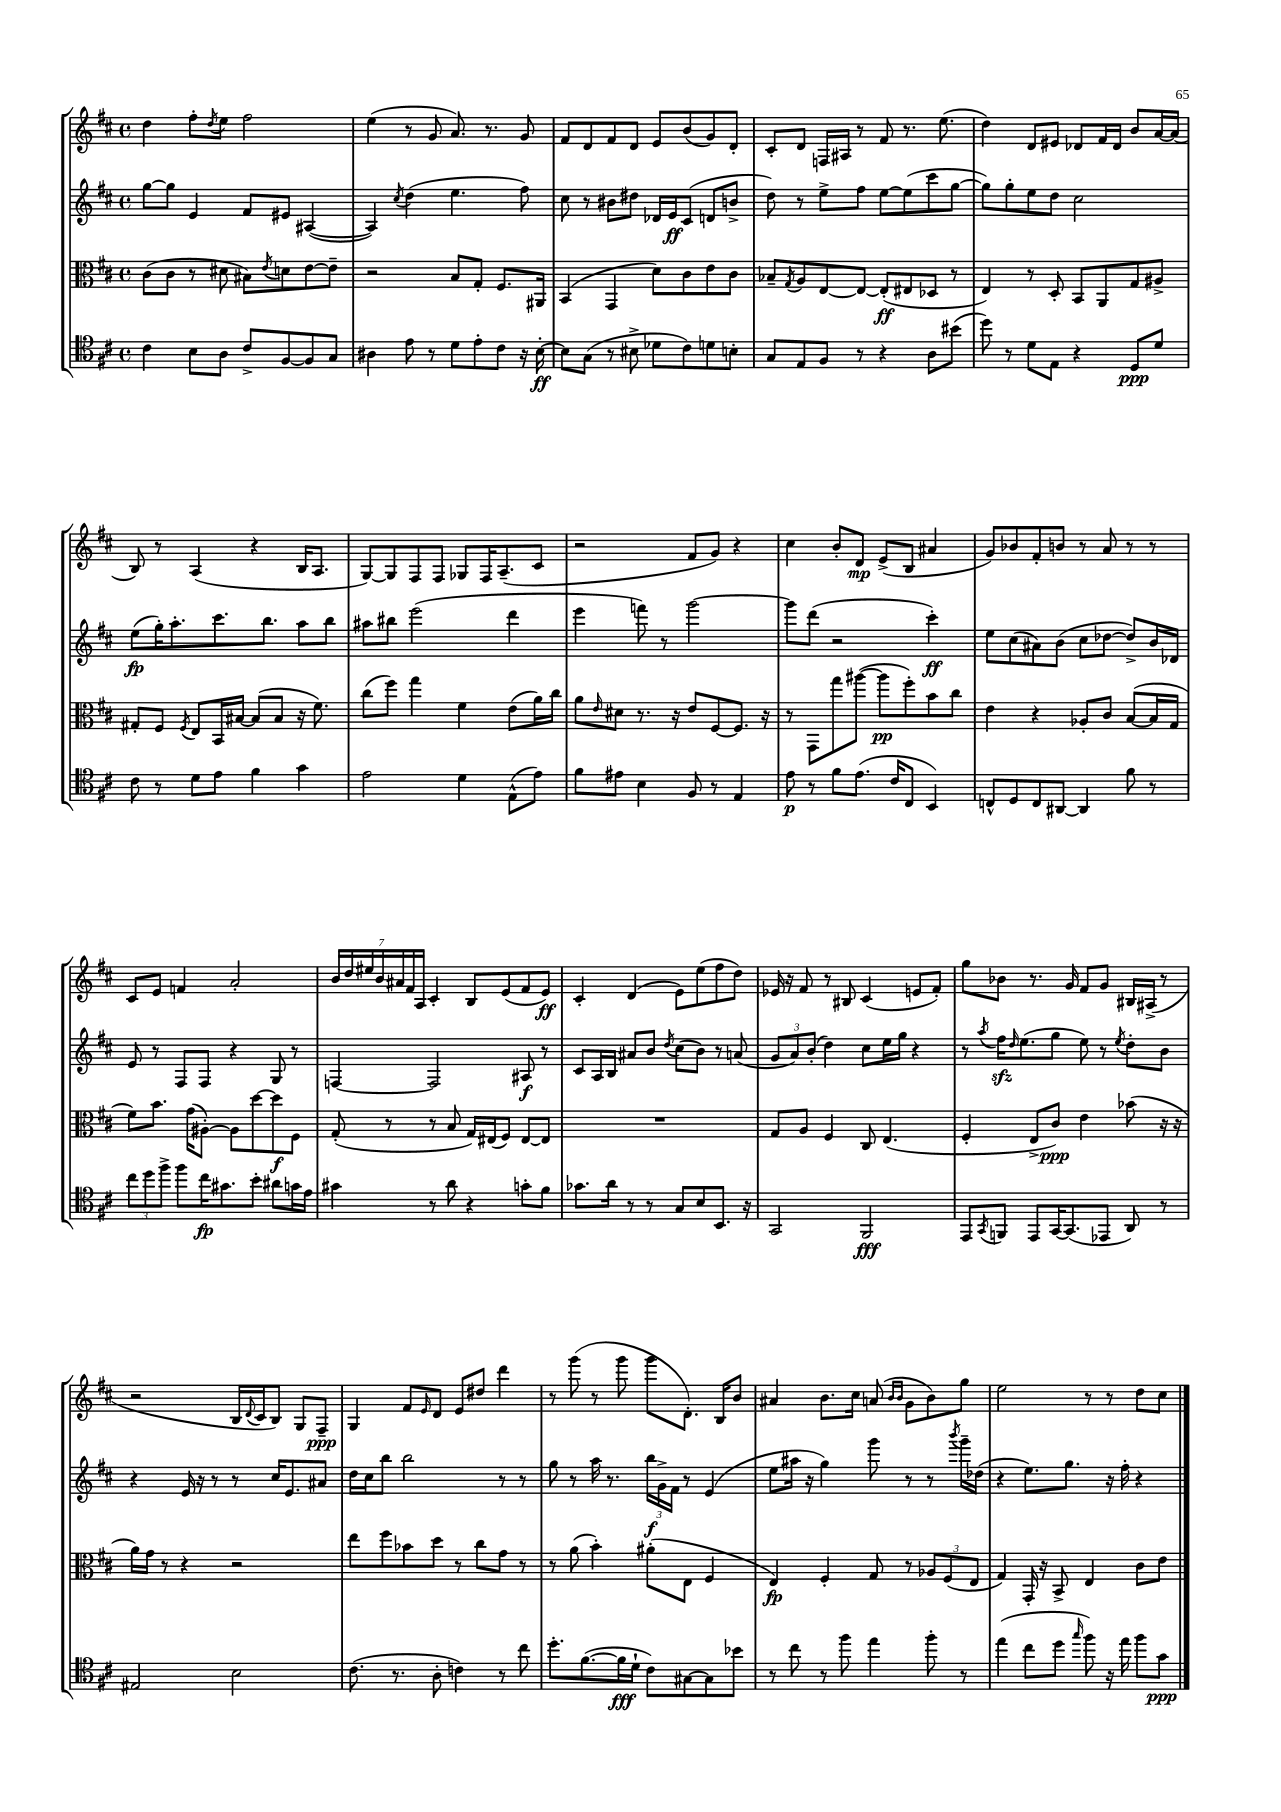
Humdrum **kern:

**kern	**kern	**kern	**kern
*staff4	*staff3	*staff2	*staff1
*clefC4	*clefC3	*clefG2	*clefG2
*k[f#c#]	*k[f#c#]	*k[f#c#]	*k[f#c#]
*M4/4	*M4/4	*M4/4	*M4/4
*met(c)	*met(c)	*met(c)	*met(c)
4c#	(8c#	[8gg	4dd
.	8c#	8gg]	.
8B	8r	4e	8ff#'
.	.	.	8qdd
8A	8d#	.	8ee
8c#^	8B#)	8f#	2ff#
.	8qe	.	.
[8F#	8d	8e#	.
8F#]	[8e	([4A#	.
8G	8e~]	.	.
=	=	=	=
4A#	2r	4A#])	(4ee
.	.	8qcc#	.
8e	.	(4dd	8r
8r	.	.	8g
8d	8B	4.ee	8.a)
8e'	8G'	.	.
.	.	.	8.r
8c#	8.F#	.	.
16r	.	8ff#)	8g
[16B'	16AA#	.	.
=	=	=	=
8B]	(4BB	8cc#	8f#
(8G	.	8r	8d
8r	4GG	8b#	8f#
8B#^	.	8dd#	8d
8d-	8d)	16d-	8e
.	.	16e	.
8c#)	8c#	(8c#	(8b
8d	8e	8d	8g)
8B'	8c#	8b^	8d'
=	=	=	=
8G	8B-~	8dd)	8c#'
.	8qG	.	.
8E	8A	8r	8d
8F#	[8E	8ee^	16F
.	.	.	16A#
8r	8E_	8ff#	8r
4r	(8E']	[8ee	8f#
.	8E#	(8ee]	8.r
8A	8D-	8ccc#	.
.	.	.	(8.ee
(8b#	8r	[8gg	.
=	=	=	=
8dd)	4E)	8gg])	4dd)
8r	.	8gg'	.
8d	8r	8ee	8d
8E	8D'	8dd	8e#
4r	8BB	2cc#	8d-
.	8AA	.	16f#
.	.	.	16d-
8D	8G	.	8b
8d	8A#^	.	[16a
.	.	.	(16a]
=	=	=	=
8c#	8G#'	(8ee	8B)
8r	8F#	16gg')	8r
.	.	8.aa'	.
.	8qF#	.	.
8d	8E	.	(4A
8e	16BB	8.ccc#	.
.	[16B#	.	.
4f#	(8B#]	.	4r
.	.	8.bb	.
.	8B#	.	.
4g	16r	8aa	16B
.	8.f#)	.	8.A
.	.	8bb	.
=	=	=	=
2e	(8cc#	8aa#	[8G)
.	8ff#)	8bb#	8G]
.	4gg	(2eee	8F#
.	.	.	8F#
4d	4f#	.	8G-
.	.	.	16F#
.	.	.	(8.A~
(8E^^	(8e	4ddd	.
8e)	16a)	.	8c#
.	16cc#	.	.
=	=	=	=
8f#	8a	4eee	2r
.	16qqe	.	.
8e#	8d#	.	.
4B	8.r	8fff)	.
.	.	8r	.
.	16r	.	.
8F#	8e	[2ggg	8f#
8r	[8F#	.	8g)
4E	8.F#]	.	4r
.	16r	.	.
=	=	=	=
8e	8r	8ggg]	4cc#
8r	8GG	(8ddd	.
8f#	8gg	2r	8b'
(8.e	([8aa#	.	8d
.	8aa#]	.	(8e^
16c#	.	.	.
8C#	8ff#')	.	8B
4BB)	8b	4ccc#')	4a#
.	8cc#	.	.
=	=	=	=
8C^^	4e	8ee	8g)
8D	.	(8cc#	8b-
8C	4r	8a#)	8f#'
[8AA#	.	(8b	8b
4AA#]	8A-'	8cc#	8r
.	8c#	[8dd-	8a
8f#	([8B	8dd-^])	8r
8r	16B]	16b	8r
.	16G	16d-	.
=	=	=	=
12cc#	8f#)	8e	8c#
12dd	.	.	.
.	8.b	8r	8e
12ff#^	.	.	.
8ff#	.	8F#	4f
.	(16g	.	.
16cc#	[8A#')	8F#	.
8.g#	.	.	.
.	8A#]	4r	2a'
8b'	[8dd	.	.
8a#	8dd]	8G	.
16g	8F#	8r	.
16e	.	.	.
=	=	=	=
4g#	(8G'	[4F	28b
.	.	.	28dd
.	.	.	28ee#
.	.	.	28b
.	8r	.	.
.	.	.	28a#
.	.	.	28f#
.	.	.	28A
8r	8r	2F]	4c#'
8a	8B	.	.
4r	16G)	.	8B
.	(16E#	.	.
.	8F#)	.	(8e
8g'	[8E#	8A#	8f#
8f#	8E#]	8r	8e)
=	=	=	=
8.g-	1r	8c#	4c#'
.	.	16A	.
16a	.	16B	.
8r	.	8a#	(4d
8r	.	8b	.
.	.	8qdd	.
8G	.	(8cc#	8e)
8B	.	8b)	(8ee
8.BB	.	8r	8ff#
.	.	(8a	8dd)
16r	.	.	.
=	=	=	=
2GG	8G	12g	16e-
.	.	.	16r
.	.	12a)	.
.	8A	.	8f#
.	.	(12b'	.
.	4F#	4dd)	8r
.	.	.	8B#
2FF#	8C#	8cc#	(4c#
.	(4.E	16ee	.
.	.	16gg	.
.	.	4r	8e
.	.	.	8f#')
=	=	=	=
8EE	4F#'	8r	8gg
8qGG	.	8qaa	.
8FF	.	16ff#	8b-
.	.	16qqdd	.
.	.	(8.ee	.
8EE	8E^	.	8.r
[16GG	8c#)	8gg	.
(8.GG]	.	.	16g
.	4e	8ee)	8f#
8EE-	.	8r	8g
.	.	8qee	.
8AA)	(8b-	8dd'	16B#
.	.	.	(16A#^
8r	16r	8b	8r
.	16r	.	.
=	=	=	=
2E#	16a)	4r	2r
.	16g	.	.
.	8r	.	.
.	4r	16e	.
.	.	16r	.
.	.	8r	.
2B	2r	8r	16B
.	.	.	8qqd
.	.	.	16c#
.	.	16cc#	8B)
.	.	8.e	.
.	.	.	8G
.	.	8a#	8F#~
=	=	=	=
(8.c#	8ee	16dd	4G
.	.	16cc#	.
.	8ff#	8bb	.
8.r	.	.	.
.	8b-	2bb	8f#
.	.	.	16qqe
8A'	8dd	.	8d
4c)	8r	.	8e
.	8cc#	.	8dd#
8r	8g	8r	4ddd
8cc#	8r	8r	.
=	=	=	=
8.dd'	8r	8gg	8r
.	(8a	8r	(8ggg
([8.f#	.	.	.
.	4b')	16aa	8r
.	.	8.r	.
16f#]	.	.	8ggg
16d`	.	.	.
8c#)	(8a#'	24bb	8ggg
.	.	24g^	.
.	.	24f#	.
[8G#	8E	8r	8.d')
8G#]	4F#	(4e	.
.	.	.	16B
8b-	.	.	8b
=	=	=	=
8r	4E)	8ee	4a#
8cc#	.	16aa#	.
.	.	16r	.
8r	4F#'	4gg)	8.b
8ff#	.	.	.
.	.	.	16cc#
4ee	8G	8ggg	(8a
.	.	.	16qqb
.	.	.	16qqb
.	8r	8r	8g
8ff#'	12A-	8r	8b)
.	(12F#	.	.
.	.	8qbbb	.
8r	.	16ggg~	8gg
.	12E	.	.
.	.	(16dd-	.
=	=	=	=
(4ee	4G)	4r	2ee
8cc#	16GG'	8.ee)	.
.	16r	.	.
8dd	8BB^	.	.
.	.	8.gg	.
16qqgg	.	.	.
8ff#)	4E	.	8r
16r	.	16r	8r
16ee	.	16ff#'	.
8ff#	8c#	4r	8dd
8g	8e	.	8cc#
==	==	==	==
*-	*-	*-	*-
